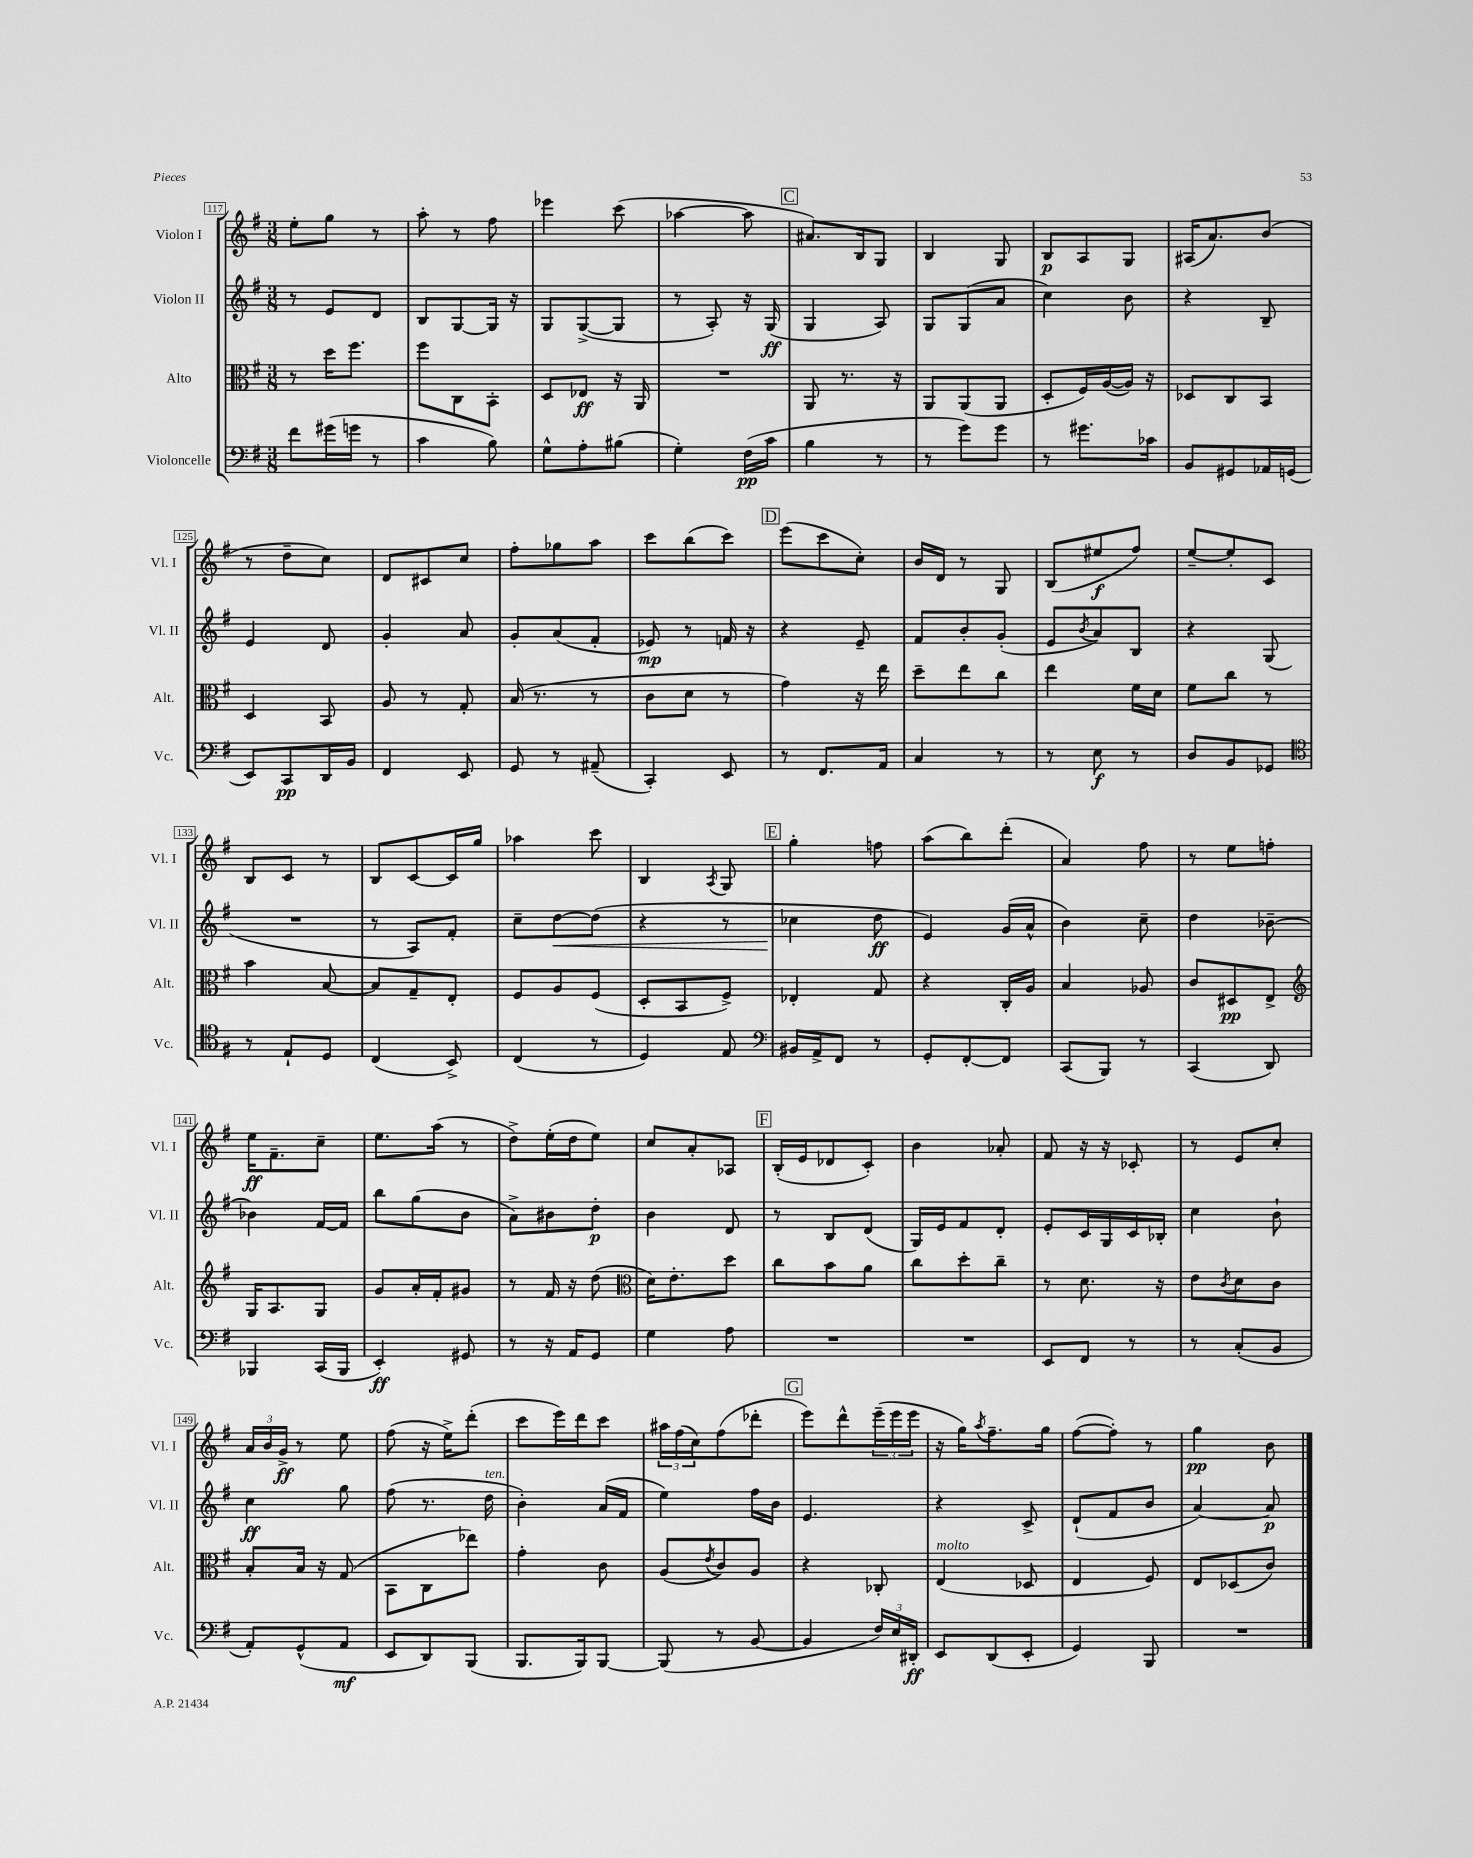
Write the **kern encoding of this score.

**kern	**dynam	**kern	**dynam	**kern	**dynam	**kern	**dynam
*part4	*part4	*part3	*part3	*part2	*part2	*part1	*part1
*staff4	*staff4	*staff3	*staff3	*staff2	*staff2	*staff1	*staff1
*I"Violoncelle	*	*I"Alto	*	*I"Violon II	*	*I"Violon I	*
*I'Vc.	*	*I'Alt.	*	*I'Vl. II	*	*I'Vl. I	*
*clefF4	*	*clefC3	*	*clefG2	*	*clefG2	*
*k[f#]	*	*k[f#]	*	*k[f#]	*	*k[f#]	*
*M3/8	*	*M3/8	*	*M3/8	*	*M3/8	*
=117	=117	=117	=117	=117	=117	=117	=117
8f#\L	.	8r	.	8r	.	8ee'\L	.
(16g#X\L	.	16dd\KL	.	8e/L	.	8gg\J	.
16gn\JJ	.	8.ff#\J	.	.	.	.	.
8r	.	.	.	8d/J	.	8r	.
=118	=118	=118	=118	=118	=118	=118	=118
4c\	.	8ff#\L	.	8B/L	.	8aa'\	.
.	.	8C\	.	[8G/	.	8r	.
8B\)	.	8BB'\J	.	16G/Jk]	.	8ff#\	.
.	.	.	.	16r	.	.	.
=119	=119	=119	=119	=119	=119	=119	=119
8G^^\L	.	8D/L	.	8G/L	.	4eee-X\	.
8A'\	.	8E-X/J	ff	([8G^/	.	.	.
(8B#X\J	.	16r	.	8G/J]	.	(8ccc\	.
.	.	16AA/	.	.	.	.	.
=120	=120	=120	=120	=120	=120	=120	=120
4G'\)	.	4.r	.	8r	.	[4aa-X\	.
.	.	.	.	8A'/)	.	.	.
(16F#\LL	pp	.	.	16r	.	8aa-\]	.
16c\JJ	.	.	.	(16G/	ff	.	.
!!LO:REH:place=s1:t=C
=121	=121	=121	=121	=121	=121	=121	=121
4B\	.	8AA/	.	4G/	.	8.a#X/L)	.
.	.	8.r	.	.	.	.	.
.	.	.	.	.	.	16B/k	.
8r	.	.	.	8A/)	.	8G/J	.
.	.	16r	.	.	.	.	.
=122	=122	=122	=122	=122	=122	=122	=122
8r	.	8AA/L	.	8G/L	.	4B/	.
8g\L)	.	(8AA/	.	(8G/	.	.	.
8g\J	.	8AA/J	.	8a/J	.	8G/	.
=123	=123	=123	=123	=123	=123	=123	=123
8r	.	8D'/L	.	4cc\)	.	8B/L	p
8.g#X\L	.	16F#/L)	.	.	.	8A/	.
.	.	([16A/	.	.	.	.	.
.	.	16A/JJ])	.	8b\	.	8G/J	.
16c-X\Jk	.	16r	.	.	.	.	.
=124	=124	=124	=124	=124	=124	=124	=124
8BB/L	.	8D-X/L	.	4r	.	(16A#X/KL	.
.	.	.	.	.	.	8.a/)	.
8GG#X/	.	8C/	.	.	.	.	.
16AA-X/L	.	8BB/J	.	8B~/	.	(8b/J	.
(16GGn/JJ	.	.	.	.	.	.	.
!!LO:LB:g=z
=125	=125	=125	=125	=125	=125	=125	=125
8EE/L)	.	4D/	.	4e/	.	8r	.
8CC/	pp	.	.	.	.	8dd~\L	.
16DD/L	.	8BB/	.	8d/	.	8cc\J)	.
16BB/JJ	.	.	.	.	.	.	.
=126	=126	=126	=126	=126	=126	=126	=126
4FF#/	.	8A/	.	4g'/	.	8d/L	.
.	.	8r	.	.	.	8c#X/	.
8EE/	.	8G'/	.	8a/	.	8cc/J	.
=127	=127	=127	=127	=127	=127	=127	=127
8GG/	.	(16B/	.	8g'/L	.	8ff#'\L	.
.	.	8.r	.	.	.	.	.
8r	.	.	.	(8a/	.	8gg-X\	.
(8AA#X~/	.	8r	.	8f#'/J	.	8aa\J	.
=128	=128	=128	=128	=128	=128	=128	=128
4CC'/)	.	8c\L	.	8e-X/)	mp	8ccc\L	.
.	.	8d\J	.	8r	.	(8bb\	.
8EE/	.	8r	.	16fn/	.	8ccc\J)	.
.	.	.	.	16r	.	.	.
!!LO:REH:place=s1:t=D
=129	=129	=129	=129	=129	=129	=129	=129
8r	.	4g\)	.	4r	.	(8eee\L	.
8.FF#/L	.	.	.	.	.	8ccc\	.
.	.	16r	.	8e~/	.	8cc'\J)	.
16AA/Jk	.	16ee\	.	.	.	.	.
=130	=130	=130	=130	=130	=130	=130	=130
4C/	.	8dd~\L	.	8f#/L	.	16b/LL	.
.	.	.	.	.	.	16d/JJ	.
.	.	8ee\	.	8b'/	.	8r	.
8r	.	8cc\J	.	(8g'/J	.	8G/	.
=131	=131	=131	=131	=131	=131	=131	=131
8r	.	4ee\	.	8e/L	.	(8B/L	.
.	.	.	.	8qb/	.	.	.
8E\	f	.	.	8a/)	.	8ee#X/	f
8r	.	16f#\LL	.	8B/J	.	8ff#/J)	.
.	.	16d\JJ	.	.	.	.	.
=132	=132	=132	=132	=132	=132	=132	=132
8D/L	.	8f#\L	.	4r	.	[8ee~/L	.
8BB/	.	8cc\J	.	.	.	8ee'/]	.
8GG-X/J	.	8r	.	(8G/	.	8c/J	.
!!LO:LB:g=z
=133	=133	=133	=133	=133	=133	=133	=133
*clefC4	*	*	*	*	*	*	*
8r	.	4b\	.	4.r	.	8B/L	.
8E`/L	.	.	.	.	.	8c/J	.
8D/J	.	[8B/	.	.	.	8r	.
=134	=134	=134	=134	=134	=134	=134	=134
(4C/	.	8B/L]	.	8r	.	8B/L	.
.	.	8G~/	.	8A/L)	.	[8c/	.
8BB^/)	.	8E'/J	.	8f#'/J	.	16c/L]	.
.	.	.	.	.	.	16gg/JJ	.
=135	=135	=135	=135	=135	=135	=135	=135
(4C/	.	8F#/L	.	8cc~\L	.	4aa-X\	.
!	!	!	!	!	!LO:HP:b	!	!
.	.	8A/	.	[8dd\	<	.	.
8r	.	(8F#/J	.	(8dd\J]	.	8ccc\	.
=136	=136	=136	=136	=136	=136	=136	=136
4D/)	.	8D'/L	.	4r	.	4B/	.
.	.	8BB/	.	.	.	.	.
.	.	.	.	.	.	8qA/	.
8E/	.	8F#^/J)	.	8r	.	8G/	.
!!LO:REH:place=s1:t=E
=137	=137	=137	=137	=137	=137	=137	=137
*clefF4	*	*	*	*	*	*	*
16BB#X/LL	.	4E-X'/	.	4cc-X\	.	4gg'\	.
16AA^/J	.	.	.	.	.	.	.
8FF#/J	.	.	.	.	.	.	.
8r	.	8G/	.	8dd\	[ ff	8ffn\	.
=138	=138	=138	=138	=138	=138	=138	=138
8GG'/L	.	4r	.	4e/)	.	(8aa\L	.
[8FF#'/	.	.	.	.	.	8bb\)	.
8FF#/J]	.	16C'/LL	.	(16g/LL	.	(8ddd'\J	.
.	.	16A/JJ	.	16a^^/JJ	.	.	.
=139	=139	=139	=139	=139	=139	=139	=139
(8CC/L	.	4B/	.	4b\)	.	4a/)	.
8BBB/J)	.	.	.	.	.	.	.
8r	.	8A-X/	.	8cc~\	.	8ff#\	.
=140	=140	=140	=140	=140	=140	=140	=140
(4CC/	.	8c/L	.	4dd\	.	8r	.
.	.	8D#X/	pp	.	.	8ee\L	.
8DD/)	.	8E^/J	.	[8b-X~\	.	8ffn'\J	.
!!LO:LB:g=z
=141	=141	=141	=141	=141	=141	=141	=141
*	*	*clefG2	*	*	*	*	*
4BBB-X/	.	16G/KL	.	4b-X\]	.	16ee\KL	ff
.	.	8.A/	.	.	.	8.f#~\	.
(16CC/LL	.	8G/J	.	[16f#/LL	.	8cc~\J	.
16BBB-/JJ	.	.	.	16f#/JJ]	.	.	.
=142	=142	=142	=142	=142	=142	=142	=142
4EE'/)	ff	8g/L	.	8bb\L	.	8.ee\L	.
.	.	16a'/L	.	(8gg\	.	.	.
.	.	16f#'/J	.	.	.	(16aa\Jk	.
8GG#X/	.	8g#X/J	.	8b\J	.	8r	.
=143	=143	=143	=143	=143	=143	=143	=143
8r	.	8r	.	8a^\L)	.	8dd^\L)	.
16r	.	16f#/	.	8b#X\	.	(16ee'\L	.
16AA/KL	.	16r	.	.	.	16dd\J	.
8GG/J	.	(8dd\	.	8dd'\J	p	8ee\J)	.
=144	=144	=144	=144	=144	=144	=144	=144
*	*	*clefC3	*	*	*	*	*
4G\	.	16d\KL)	.	4b\	.	8cc/L	.
.	.	8.e'\	.	.	.	.	.
.	.	.	.	.	.	8a'/	.
8A\	.	8dd\J	.	8d/	.	8A-X/J	.
!!LO:REH:place=s1:t=F
=145	=145	=145	=145	=145	=145	=145	=145
4.r	.	8cc\L	.	8r	.	(16B'/LL	.
.	.	.	.	.	.	16e/J	.
.	.	8b\	.	8B/L	.	8d-X/	.
.	.	8a\J	.	(8d/J	.	8c'/J)	.
=146	=146	=146	=146	=146	=146	=146	=146
4.r	.	8cc\L	.	16G/LL)	.	4b\	.
.	.	.	.	16e/J	.	.	.
.	.	8dd'\	.	8f#/	.	.	.
.	.	8cc~\J	.	8d'/J	.	8a-X'/	.
=147	=147	=147	=147	=147	=147	=147	=147
8EE/L	.	8r	.	8e'/L	.	8f#/	.
8FF#/J	.	8.d\	.	16c/L	.	16r	.
.	.	.	.	16G/	.	16r	.
8r	.	.	.	16c/	.	8c-X'/	.
.	.	16r	.	16B-X'/JJ	.	.	.
=148	=148	=148	=148	=148	=148	=148	=148
8r	.	8e\L	.	4cc\	.	8r	.
.	.	8qc/	.	.	.	.	.
(8C'/L	.	8d\	.	.	.	8e/L	.
8BB/J	.	8c\J	.	8b`\	.	8cc'/J	.
!!LO:LB:g=z
=149	=149	=149	=149	=149	=149	=149	=149
8AA'/L)	.	8B'/L	.	4cc\	ff	24a/LL	.
.	.	.	.	.	.	24b/	.
.	.	.	.	.	.	24g^/JJ	ff
(8GG^^/	.	16B/Jk	.	.	.	8r	.
.	.	16r	.	.	.	.	.
8AA/J	mf	(8G/	.	8gg\	.	8ee\	.
=150	=150	=150	=150	=150	=150	=150	=150
8EE/L	.	8BB\L	.	(8ff#\	.	(8ff#\	.
8DD/)	.	8C\	.	8.r	.	16r	.
.	.	.	.	.	.	16ee^\KL)	.
(8BBB/J	.	8ee-X\J)	.	.	.	(8ddd'\J	.
!	!	!	!	!LO:TX:a:i:t=ten.	!	!	!
.	.	.	.	16dd\	.	.	.
=151	=151	=151	=151	=151	=151	=151	=151
8.BBB/L	.	4g'\	.	4b'\)	.	8ccc\L	.
.	.	.	.	.	.	16eee\L)	.
16BBB/k)	.	.	.	.	.	16ddd\J	.
[8BBB/J	.	8c\	.	(16a/LL	.	8ccc\J	.
.	.	.	.	16f#/JJ	.	.	.
=152	=152	=152	=152	=152	=152	=152	=152
(8BBB/]	.	(8A/L	.	4ee\)	.	24aa#X\LL	.
.	.	.	.	.	.	(24ff#\	.
.	.	.	.	.	.	24cc\J)	.
.	.	8qe/	.	.	.	.	.
8r	.	8c/)	.	.	.	(8ff#\	.
[8BB/	.	8A/J	.	16ff#\LL	.	8ddd-X'\J	.
.	.	.	.	16b\JJ	.	.	.
!!LO:REH:place=s1:t=G
=153	=153	=153	=153	=153	=153	=153	=153
4BB/]	.	4r	.	4.e/	.	8eee\L)	.
.	.	.	.	.	.	8ddd^^\	.
24F#/LL)	.	8C-X'/	.	.	.	(24eee~\L	.
24E/	.	.	.	.	.	24eee\	.
24DD#X'/JJ	ff	.	.	.	.	24eee\JJ	.
=154	=154	=154	=154	=154	=154	=154	=154
!	!	!LO:TX:a:i:t=molto	!	!	!	!	!
8EE/L	.	(4E/	.	4r	.	16r	.
.	.	.	.	.	.	16gg\KL)	.
.	.	.	.	.	.	8qaa/	.
(8DD/	.	.	.	.	.	8.ff#~\	.
8EE'/J	.	8D-X/	.	8c^/	.	.	.
.	.	.	.	.	.	16gg\Jk	.
=155	=155	=155	=155	=155	=155	=155	=155
4GG/)	.	4E/	.	(8d`/L	.	([8ff#\L	.
.	.	.	.	8f#/	.	8ff#'\J])	.
8BBB/	.	8F#/)	.	8b/J	.	8r	.
=156	=156	=156	=156	=156	=156	=156	=156
4.r	.	8E/L	.	[4a/)	.	4gg\	pp
.	.	(8D-X/	.	.	.	.	.
.	.	8c/J)	.	8a/]	p	8b\	.
==	==	==	==	==	==	==	==
*-	*-	*-	*-	*-	*-	*-	*-
